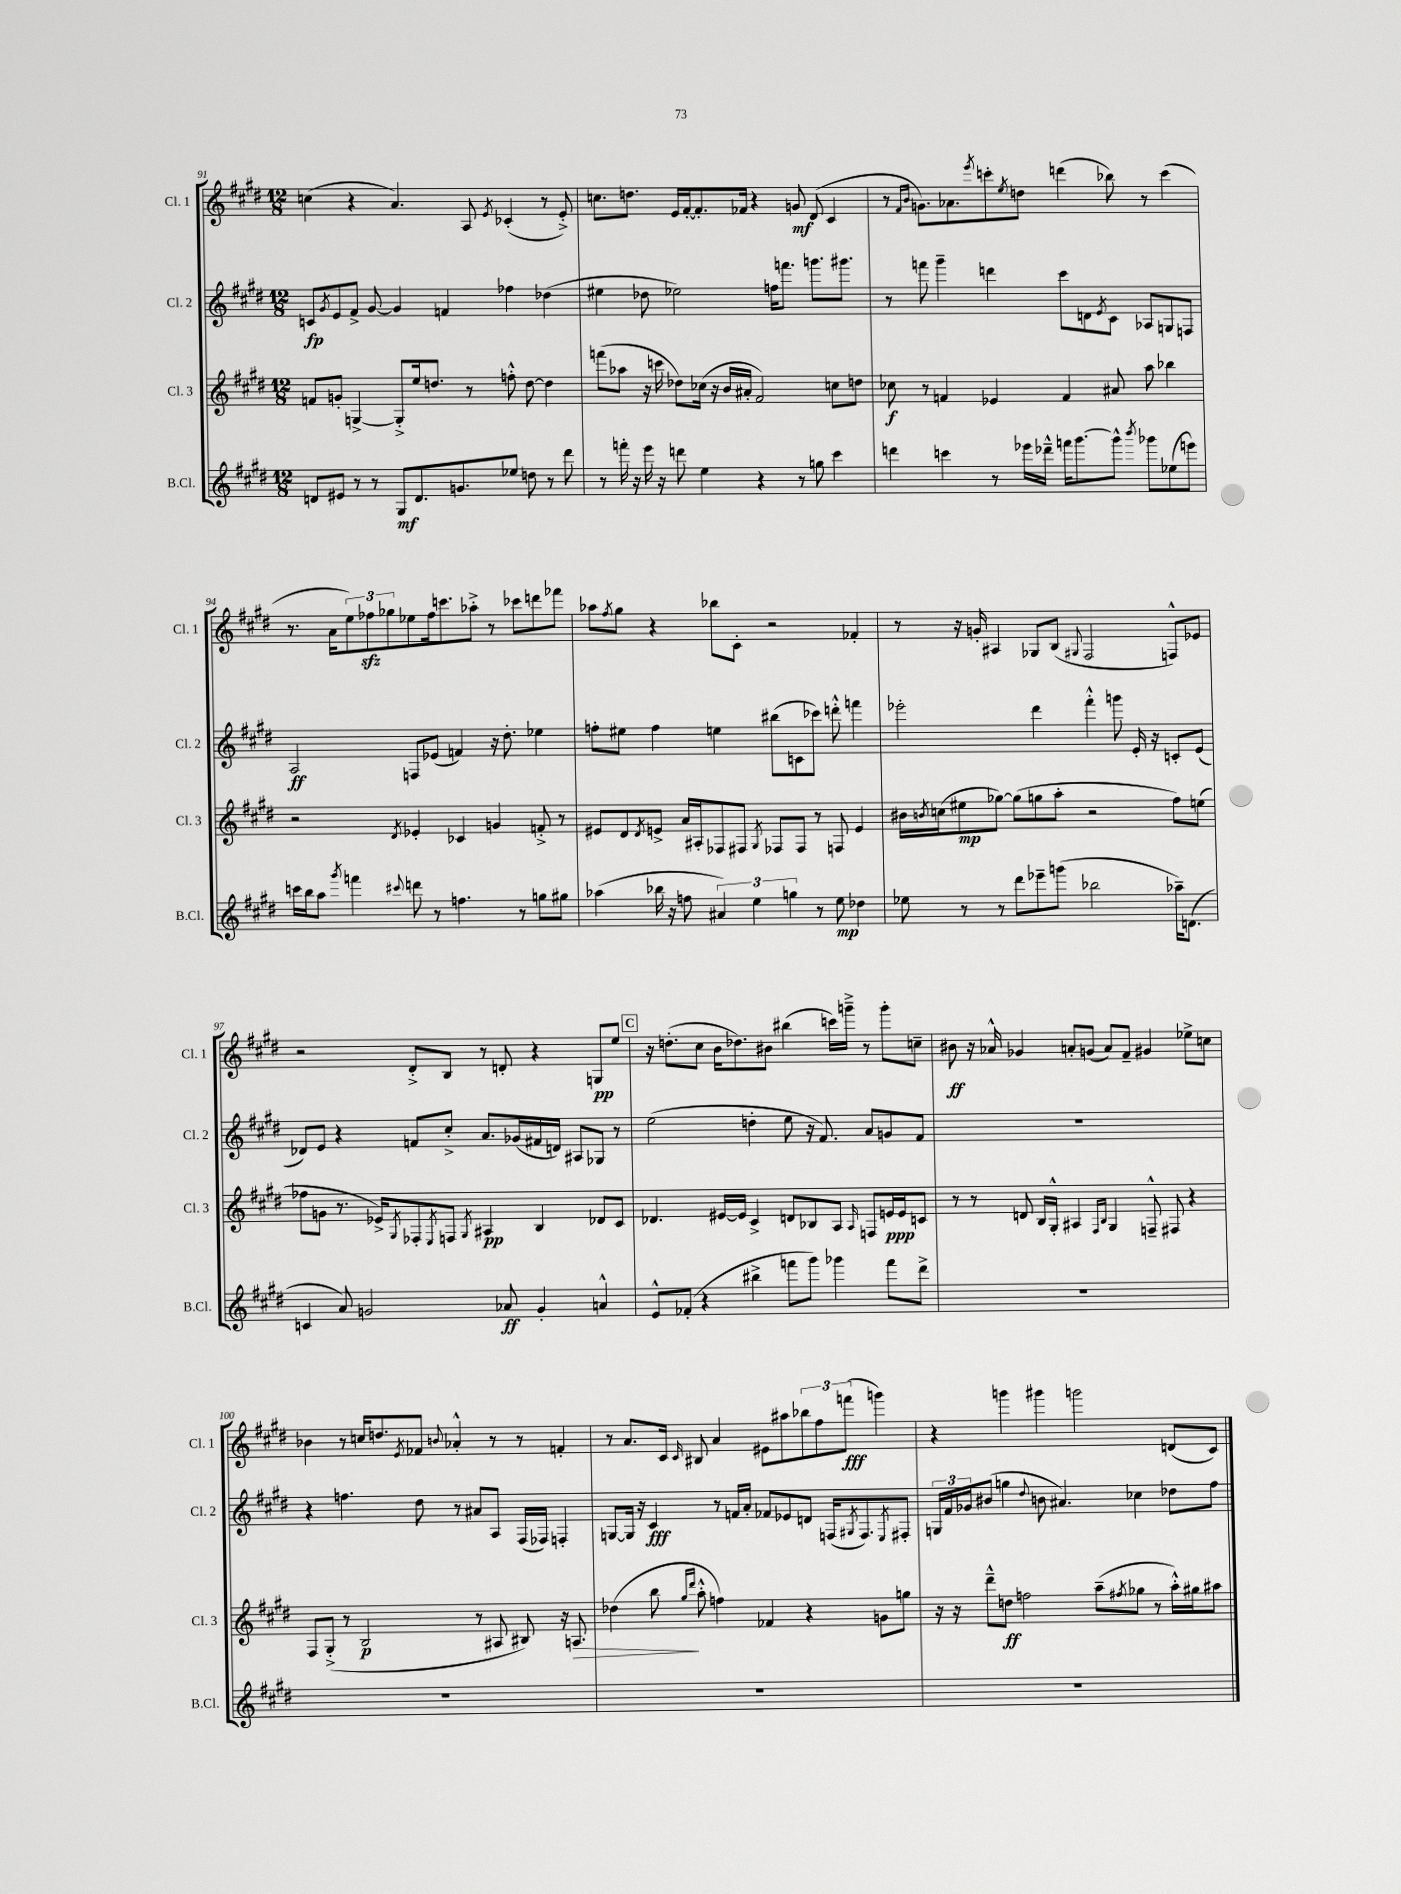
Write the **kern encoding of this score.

**kern	**dynam	**kern	**dynam	**kern	**dynam	**kern	**dynam
*part4	*part4	*part3	*part3	*part2	*part2	*part1	*part1
*staff4	*staff4	*staff3	*staff3	*staff2	*staff2	*staff1	*staff1
*I"B.Cl.	*	*I"Cl. 3	*	*I"Cl. 2	*	*I"Cl. 1	*
*I'B.Cl.	*	*I'Cl. 3	*	*I'Cl. 2	*	*I'Cl. 1	*
*clefG2	*	*clefG2	*	*clefG2	*	*clefG2	*
*k[f#c#g#d#]	*	*k[f#c#g#d#]	*	*k[f#c#g#d#]	*	*k[f#c#g#d#]	*
*M12/8	*	*M12/8	*	*M12/8	*	*M12/8	*
=91	=91	=91	=91	=91	=91	=91	=91
8dn/L	.	8fn/L	.	8cn/L	fp	(4ccn\	.
.	.	.	.	8qg#/	.	.	.
8e#X/J	.	8gn'/J	.	8e/	.	.	.
8r	.	[4Gn^/	.	8f#^/J	.	4r	.
8r	.	.	.	[8g#/	.	.	.
8G#/L	mf	8G'^/L]	.	4g#/]	.	4.a/)	.
8.d/	.	16ee/k	.	.	.	.	.
.	.	8.ddn/J	.	.	.	.	.
.	.	.	.	4fn/	.	.	.
8.gn/	.	.	.	.	.	.	.
.	.	8r	.	.	.	8A/	.
.	.	.	.	.	.	8qe/	.
8ee-X/J	.	8ffn'^^\	.	4ff-X\	.	(4c-X'/	.
8ddn\	.	[8dd\	.	.	.	.	.
8r	.	4dd\]	.	(4dd-X\	.	8r	.
8ddd#\	.	.	.	.	.	8e'^/)	.
=92	=92	=92	=92	=92	=92	=92	=92
8r	.	(8fffn\L	.	4ee#X\	.	8.ccn\L	.
16fffn'\	.	8aa-X\J	.	.	.	.	.
16r	.	.	.	.	.	8.ddn\J	.
16eee\	.	16r	.	8dd-X\	.	.	.
16r	.	16cccn\	.	.	.	.	.
8dddn\	.	8dd-X\L)	.	2ee-X\)	.	16e/LL	.
.	.	.	.	.	.	[16f#'/J	.
4ee\	.	(16cc-X\Jk	.	.	.	8.f#'/]	.
.	.	16r	.	.	.	.	.
.	.	16b/LL	.	.	.	.	.
.	.	16a#X'/JJ	.	.	.	16f-X/Jk	.
4r	.	2f#/)	.	.	.	4r	.
.	.	.	.	16ffn\KL	.	.	.
.	.	.	.	8.fffn\J	.	.	.
8r	.	.	.	.	.	8gn/	mf
8ggn\	.	.	.	8.gggn\L	.	(8d#/	.
4ccc#\	.	8ccn\L	.	.	.	4c#/	.
.	.	.	.	8.ggg#X\J	.	.	.
.	.	8ddn\J	.	.	.	.	.
=93	=93	=93	=93	=93	=93	=93	=93
4dddn\	.	8cc-X\	f	8r	.	8r	.
.	.	.	.	.	.	16qqf#/LL	.
.	.	.	.	.	.	16qqb/JJ	.
.	.	8r	.	8fffn\	.	8.gn\L)	.
4cccn\	.	4fn/	.	4ggg#~\	.	.	.
.	.	.	.	.	.	8.a-X\	.
.	.	.	.	.	.	8qeee/	.
8r	.	4e-X/	.	4dddn\	.	8cccn'\	.
.	.	.	.	.	.	8qee/	.
16eee-X\LL	.	.	.	.	.	8ddn\J	.
16ddd-X~^^\JJ	.	.	.	.	.	.	.
16fffn\KL	.	4f/	.	8ccc#\L	.	(4dddn\	.
[8.ggg#\	.	.	.	.	.	.	.
.	.	.	.	8dn\	.	.	.
.	.	.	.	8qe/	.	.	.
8ggg#^^\J]	.	8a#X/	.	8c#\J	.	8bb-X\)	.
8qbbb/	.	.	.	.	.	.	.
8ggg-X\L	.	8aa\	.	8A-X/L	.	8r	.
(8ee-X\	.	4bb-X\	.	8Gn/	.	(4ccc\	.
8eeen\J)	.	.	.	8Fn/J	.	.	.
!!LO:LB:g=z
=94	=94	=94	=94	=94	=94	=94	=94
16cccn\LL	.	2r	.	2A/	ff	8.r	.
16bb\J	.	.	.	.	.	.	.
8aa\J	.	.	.	.	.	.	.
.	.	.	.	.	.	16a\KL	.
8qggg#/	.	.	.	.	.	.	.
4fffn\	.	.	.	.	.	12ee\)	.
.	.	.	.	.	.	12ff-Xzz\	.
.	.	.	.	.	.	12gg-X\	.
8qqccc#X/	.	8qd#/	.	.	.	.	.
8dddn\	.	4e-X'/	.	8Fn/L	.	8ee-X\	.
8r	.	.	.	(8e-X/J	.	16ff-\k	.
.	.	.	.	.	.	8.cccn\	.
4.ffn\	.	4c-X/	.	4fn/)	.	.	.
.	.	.	.	.	.	8aa-X'^\J	.
.	.	4gn/	.	16r	.	8r	.
.	.	.	.	8.dd#'\	.	.	.
8r	.	.	.	.	.	8ccc-X\L	.
8ggn\L	.	8fn'^/	.	4ee-X\	.	8dddn\	.
8gg#X\J	.	8r	.	.	.	8fff-X\J	.
=95	=95	=95	=95	=95	=95	=95	=95
(4aa-X\	.	8e#X/L	.	8ffn'\L	.	8aa-X\L	.
.	.	.	.	.	.	8qff#/	.
.	.	8d#/	.	8ee#X\J	.	8gg#\J	.
.	.	8qd#/	.	.	.	.	.
16bb-X\	.	8en^/J	.	4ff\	.	4r	.
16r	.	.	.	.	.	.	.
8ffn\	.	16a/LL	.	.	.	.	.
.	.	16A#X'/J	.	.	.	.	.
6a#X/)	.	8F-X/	.	4een\	.	8bb-X\L	.
.	.	8F#X/J	.	.	.	8c#'\J	.
6ee\	.	.	.	.	.	.	.
.	.	8qG#/	.	.	.	.	.
.	.	8F-X/L	.	(8bb#X\L	.	2r	.
6ggn\	.	.	.	.	.	.	.
.	.	8F-/J	.	8cn\	.	.	.
8r	.	8r	.	8ccc-X\J)	.	.	.
8ee\	mp	8Fn/	.	8dddn'^^\	.	.	.
4dd-X\	.	4e/	.	4fffn\	.	4f-X'/	.
=96	=96	=96	=96	=96	=96	=96	=96
8ee-X\	.	16b#X\LL	.	2eee-X'\	.	8r	.
.	.	8qbn/	.	.	.	.	.
.	.	(16ccn\J	.	.	.	.	.
8r	.	8ee#X\	mp	.	.	16r	.
.	.	.	.	.	.	16gn'/	.
8r	.	[8gg-X\J)	.	.	.	4A#X/	.
8ddd#\L	.	(8gg-\L]	.	.	.	.	.
8eee-X~\	.	8ggn\	.	4ddd#\	.	8G-X/L	.
(8gggn\J	.	8aa'\J	.	.	.	(8B/J	.
.	.	.	.	.	.	8qqG#X/	.
2bb-X\	.	2r	.	4fff#'^^\	.	2F#/	.
.	.	.	.	8gggn\	.	.	.
.	.	.	.	16e'/	.	.	.
.	.	.	.	16r	.	.	.
16aa-X~\KL)	.	8ff#\L)	.	8cn'/L	.	8Fn^^/L)	.
(8.dn\J	.	.	.	.	.	.	.
.	.	(8een\J	.	(8e/J	.	8e-X/J	.
!!LO:LB:g=z
=97	=97	=97	=97	=97	=97	=97	=97
4cn/	.	8ff-X\L	.	8d-X/L)	.	2r	.
.	.	8gn\J	.	8e/J	.	.	.
8a/)	.	8.r	.	4r	.	.	.
2gn/	.	.	.	.	.	.	.
.	.	16e-X^/KL)	.	.	.	.	.
.	.	8qG#/	.	.	.	.	.
.	.	8F-X'/	.	8fn/L	.	8d#'^/L	.
.	.	8qE/	.	.	.	.	.
.	.	8Fn/J	.	8cc#'^/J	.	8B/J	.
.	.	8qG#/	.	.	.	.	.
.	.	4A#X/	pp	8.a/L	.	8r	.
8a-X/	ff	.	.	.	.	8dn'/	.
.	.	.	.	(16g-X/L	.	.	.
4g'/	.	4B/	.	16f#X/	.	4r	.
.	.	.	.	16dn/JJ)	.	.	.
.	.	.	.	8A#X/L	.	.	.
4an^^/	.	8d-X/L	.	8G-X/J	.	8Gn/L	pp
.	.	8c#/J	.	8r	.	8ee/J	.
!!LO:REH:place=s1:t=C
=98	=98	=98	=98	=98	=98	=98	=98
8e^^/L	.	4.d-X/	.	(2ee\	.	16r	.
.	.	.	.	.	.	(8.ddn'\L	.
(8f-X'/J	.	.	.	.	.	.	.
4r	.	.	.	.	.	8cc#\J	.
.	.	[16e#X/LL	.	.	.	16b\KL	.
.	.	16e#/JJ]	.	.	.	8.dd-X\)	.
4bb#X^\	.	4c#^/	.	4ddn'\	.	.	.
.	.	.	.	.	.	8b#X\J	.
8fffn\L	.	8dn/L	.	8ee\	.	(4bb#X\	.
8ggg#\J)	.	8B-X/	.	16r	.	.	.
.	.	.	.	8.f#/)	.	.	.
4ggg-X\	.	8A/J	.	.	.	16cccn\LL)	.
.	.	.	.	.	.	16gggn~^\JJ	.
.	.	16qqA/	.	.	.	.	.
.	.	8Fn/L	.	8a/L	.	8r	.
8fff\L	.	16en/L	ppp	8gn/	.	8ggg'\L	.
.	.	16e/J	.	.	.	.	.
8ddd#^\J	.	8cn/J	.	8f#/J	.	8ccn~\J	.
=99	=99	=99	=99	=99	=99	=99	=99
1.r	.	8r	.	1.r	.	8b#X\	ff
.	.	8r	.	.	.	16r	.
.	.	.	.	.	.	16a-X^^/	.
.	.	8dn/	.	.	.	4g-X/	.
.	.	16B/LL	.	.	.	.	.
.	.	16G#'^^/JJ	.	.	.	.	.
.	.	4A#X/	.	.	.	8an'/L	.
.	.	.	.	.	.	(8gn/J	.
.	.	16qqF#/LL	.	.	.	.	.
.	.	16qqB/JJ	.	.	.	.	.
.	.	4G#/	.	.	.	8a/L)	.
.	.	.	.	.	.	8f#~/J	.
.	.	8Fn~^^/	.	.	.	4g#X/	.
.	.	8F#X/	.	.	.	.	.
.	.	4r	.	.	.	8ee-X^\L	.
.	.	.	.	.	.	8ccn\J	.
!!LO:LB:g=z
=100	=100	=100	=100	=100	=100	=100	=100
1.r	.	8F#/L	.	4r	.	4b-X\	.
.	.	(8G#'^/J	.	.	.	.	.
.	.	8r	.	4.ffn\	.	8r	.
.	.	2B/	p	.	.	16ccn/KL	.
.	.	.	.	.	.	8.ddn/	.
.	.	.	.	.	.	8qe/	.
.	.	.	.	8dd#\	.	8f-X/J	.
.	.	.	.	.	.	8qqbn/	.
.	.	.	.	8r	.	4a-X'^^/	.
.	.	8r	.	8a#X/L	.	.	.
.	.	8A#X/	.	8A/J	.	8r	.
.	.	8B#X/)	.	(16F#/LL	.	8r	.
.	.	.	.	16F-X/JJ)	.	.	.
.	.	16r	.	4Fn'/	.	4fn'/	.
!	!	!	!LO:HP:b	!	!	!	!
.	.	8.An/	>	.	.	.	.
=101	=101	=101	=101	=101	=101	=101	=101
1.r	.	(4dd-X\	.	[8Gn/L	.	8r	.
.	.	.	.	16G/Jk]	.	8.a/L	.
.	.	.	.	16r	.	.	.
.	.	8bb\	.	4c#/	fff	.	.
.	.	.	.	.	.	16c#/Jk	.
.	.	16qqgg#/LL	.	.	.	.	.
.	.	16qqddd#/JJ	.	.	.	16qqc#/	.
.	.	8aa'^^\	]	.	.	8B#X/	.
.	.	4ffn\)	.	8r	.	4a/	.
.	.	.	.	16fn/LL	.	.	.
.	.	.	.	16a'/JJ	.	.	.
.	.	4f-X/	.	8f-X/L	.	8e#X\L	.
.	.	.	.	8e-X/	.	8aa#X\	.
.	.	4r	.	8dn/J	.	12bb-X\	.
.	.	.	.	.	.	12ff#\	.
.	.	.	.	(16Fn/KL	.	.	.
.	.	.	.	.	.	(12fffn\J	fff
.	.	.	.	8qG#X/	.	.	.
.	.	.	.	8.F/)	.	.	.
.	.	8gn\L	.	.	.	4gggn\)	.
.	.	.	.	8qE/	.	.	.
.	.	8ggn\J	.	8F#X'/J	.	.	.
=102	=102	=102	=102	=102	=102	=102	=102
1.r	.	16r	.	24Gn/LL	.	4r	.
.	.	.	.	24f#/	.	.	.
.	.	16r	.	.	.	.	.
.	.	.	.	24g-X/J	.	.	.
.	.	8ddd#~^^\L	.	(8b#X/J	.	.	.
.	.	8ddn\J	ff	4ggn\	.	4gggn\	.
.	.	2ffn\	.	.	.	.	.
.	.	.	.	8qqdd#/	.	.	.
.	.	.	.	8bn\	.	4ggg#X\	.
.	.	.	.	4.a#X/)	.	.	.
.	.	.	.	.	.	2gggn\	.
.	.	(8aa~\L	.	.	.	.	.
.	.	8qff#X/	.	.	.	.	.
.	.	8gg-X\J	.	4cc-X\	.	.	.
.	.	8r	.	.	.	.	.
.	.	16aa'^^\LL)	.	8dd-X\L	.	(8dn/L	.
.	.	16gg#X\J	.	.	.	.	.
.	.	8aa#X\J	.	8ff#\J	.	8c#/J)	.
==	==	==	==	==	==	==	==
*-	*-	*-	*-	*-	*-	*-	*-
